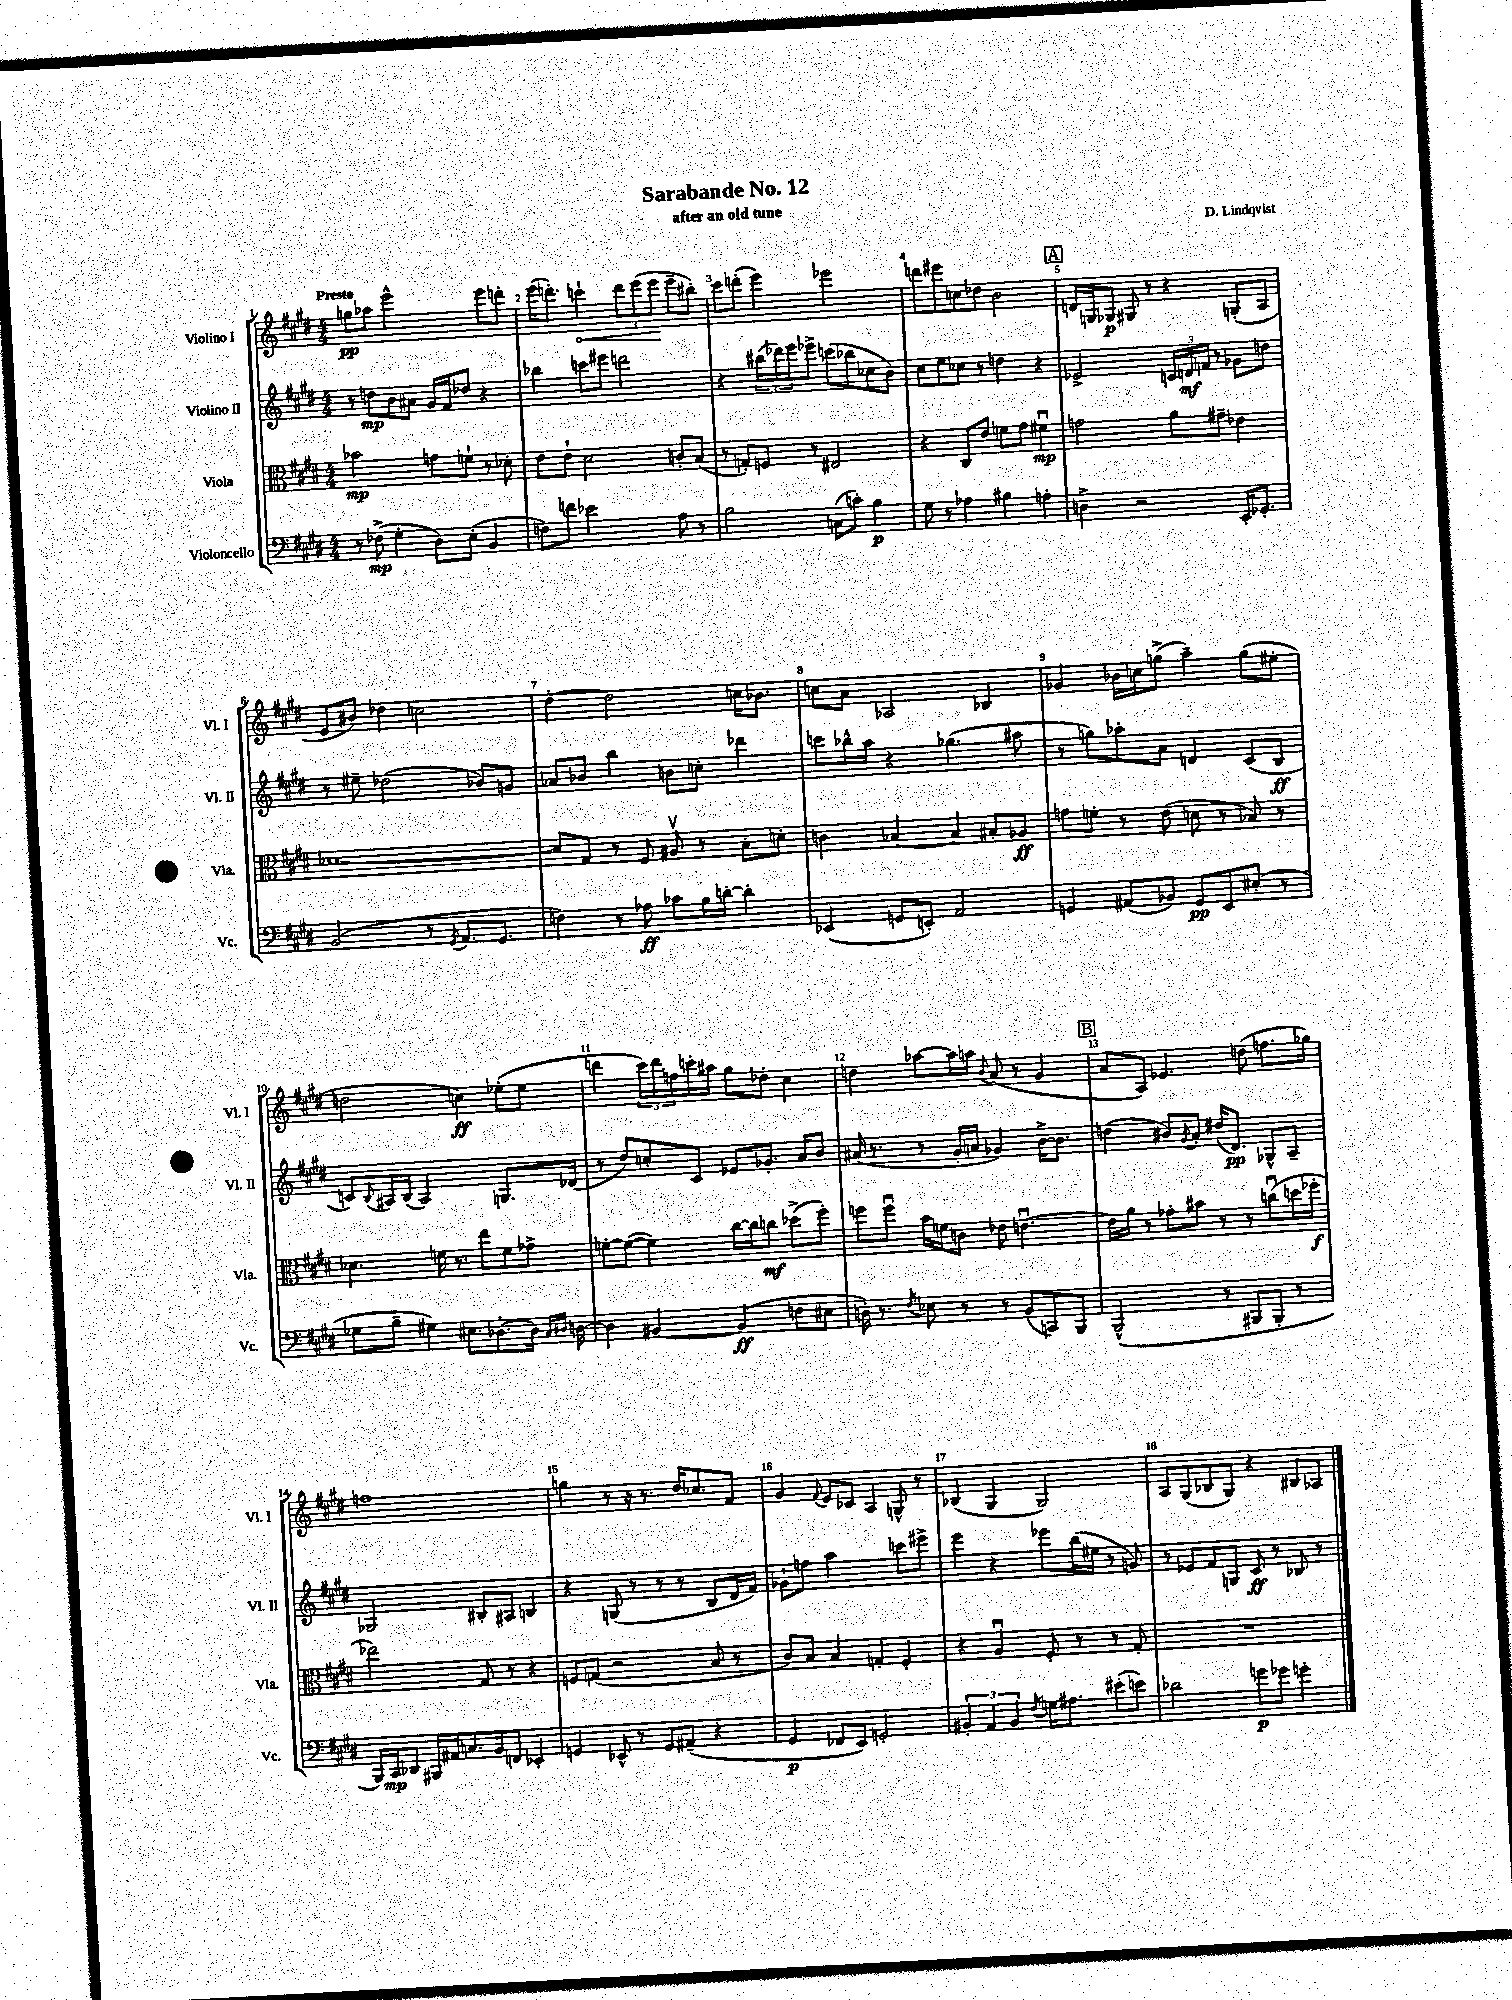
\header { title = "Sarabande No. 12" composer = "D. Lindqvist" subtitle = "after an old tune" }
<<
\new StaffGroup <<
\new Staff = "s0" \with { instrumentName = "Violino I" shortInstrumentName = "Vl. I" } {
    \clef treble \key e \major \numericTimeSignature \time 4/4 \tempo "Presto"
    g''8\pp aes''8 e'''2-^ e'''8 d'''8-. |
    e'''16( d'''8.-.) \once \override Hairpin.circled-tip = ##t c'''4-!\< \tuplet 3/2 { d'''8 e'''8( e'''8\! } e'''8-- bis''8-.) |
    cis'''8 d'''8-.( e'''4) ees'''2 |
    d'''8 eis'''8 c''8 des''8 b'2 |
    \mark \markup { \box "A" } d'16 g16 ges8\p gis8 r8 r4 g8-.( a8 |
    e'8 bis'8) des''4 c''2 |
    dis''4~-. dis''2 c''16 bes'8. |
    c''8 a'8 aes2 bes4 |
    ges'4 bes'16 c''16 g''8->( a''4--) g''8( eis''8-. |
    d''2 c''4\ff) ees''8-.( ees''8 |
    d'''4 \tuplet 3/2 { cis'''16) d'''16 f''16 } c'''16-. ais''16 gis''8 des''8-. cis''4 |
    d''4 aes''8~ aes''16 a''16 \appoggiatura { b'8 } a'8( r8 gis'4 |
    \mark \markup { \box "B" } a'8 a8) ees'4. d''8( f''8. ges''16) |
    f''1 |
    g''4 r8 r16 r8. dis''16 ces''8. fis'8 |
    gis'4 \appoggiatura { fis'8 } e'8 ces'8 a4 g8-^ r8 |
    bes4( gis4 gis2) |
    a8 gis8( bes8 gis8) r4 bis8 aes8 \bar "|." |
}
\new Staff = "s1" \with { instrumentName = "Violino II" shortInstrumentName = "Vl. II" } {
    \clef treble \key e \major \numericTimeSignature \time 4/4
    r8 d''8\mp b'8 ais'8 gis'16 fis'16 des''8 r4 |
    bes''4 c'''8 eis'''8 d'''2 |
    r4 \tuplet 3/2 { bis''16( des'''16) e'''16 } ees'''8-> c'''8( bes''8 ces''8 b'8) |
    cis''8 e''8 ces''8 r8 d''4 r4 |
    \mark \markup { \box "A" } ees'2-> \tuplet 3/2 { c'16 d'16\mf f'16 } r8 ges'8 d''8 |
    r8 eis''8-- des''2( bes'8) g'8 |
    aes'8 bes'8 b''4 b'8 c''8-. des'''4 |
    c'''8 bes''16-^ a''16 r4 ges''4.( ais''8 |
    r8 g''8) aes''8-. a'8 d'4 cis'8( b8\ff |
    c'8) \appoggiatura { b8 } ais16 b16( ais2) g8. des'16( |
    r8 dis''8) c''8-. cis'8 ees'8 ges'8.-. a'16 b'8 |
    ais'16( r8. r8 gis'16-. a'16 ges'4) b'16~-> b'8. |
    \mark \markup { \box "B" } d''4( bis'8) \acciaccatura { gis'8 } a'8-. dis''16( dis'8.\pp) ges8-^ a8-- |
    ges2 bis8-. ais8 b4 |
    r4 g8( r8 r8 r8 b8 dis'16 fis'16) |
    ges'8-! f''8 a''2 c'''8 eis'''8-> |
    e'''4 r4 ees'''8 b''16( eis''16 r8 g'8) |
    r8 ees'8 fis'8 g8 cis'8\ff r8 bes8 r8 \bar "|." |
}
\new Staff = "s2" \with { instrumentName = "Viola" shortInstrumentName = "Vla." } {
    \clef alto \key e \major \numericTimeSignature \time 4/4
    bes'2\mp g'8 f'8-! r8 des'8-. |
    e'8 e'8-! dis'2 c'8-. b8( |
    r8 g8-.) f8 r8 eis2 |
    r4 cis8 e'8 f'8 gis'8 fis'4\downbow\mp |
    \mark \markup { \box "A" } g'2 a'8 gis'8-- ees'4 |
    des'1~ |
    des'8 gis8 r8 fis8 ais8\upbow r8 b8-. d'8-. |
    c'4 bes4~ bes4 bis8-. aes8\ff |
    g'8 f'8-. r8 e'8( d'8 r8 bes8) r8 |
    des'4. f'16 r8. e''8 f'8 ges'8-> |
    f'8~-. f'8~( f'4) cis''16~ cis''16 c''8\mf des''8->( fis''8-.) |
    f''8 f''8\downbow b'16 f'16 c'8 ees'8 e'4.~\downbow |
    \mark \markup { \box "B" } e'16 a'16 r8 ges'8-. bis'8 r8 r8 c''8\downbow( d''16 fes''16-.\f |
    ees''2) gis8 r8 r4 |
    f8 g8( r2 b8 r8 |
    cis'8) b8 b4 g4-. fis4-. |
    r4 a4\downbow fis8-. r8 r8 gis8-. |
    R1 \bar "|." |
}
\new Staff = "s3" \with { instrumentName = "Violoncello" shortInstrumentName = "Vc." } {
    \clef bass \key e \major \numericTimeSignature \time 4/4
    r8 fes8->\mp( gis4-. dis8) e8-.( b,4 |
    f8) f'8 ees'2 a8 r8 |
    b2 c8( c'8-.) b4\p |
    gis8 r8 aes4 bis4 a4-. |
    \mark \markup { \box "A" } d4-> r2 e,16-. ges,8.-. |
    b,2( r8 \acciaccatura { gis,8 } a,8. gis,8. |
    f4) r8 aes8\ff ces'8 b16 d'16~-. d'4-. |
    ees,4( g,8 e,8-.) a,2 |
    g,4 ais,8( bes,8) g,8\pp e,8 eis8-.( r8 |
    ges8 b8-- gis4) eis8. des8.~-. des16 \grace { cis16 dis16 } d16~ |
    d4 bis,4~ bis,4\ff( f8 eis8 |
    d16-.) r8. \acciaccatura { fis8 } ees8 r8 r8 b,8( c,8) b,,8 |
    \mark \markup { \box "B" } b,,2-^( r8 bis,,8 bis,,8-. r8 |
    b,,16) cis,16\mp des,8 bis,,16 ais,16 c8. b,16 f,8 ees,4-. |
    g,4 ees,8-^ r8 g,8 ais,8--( r4 |
    gis,4\p fes,8 e,8) g,2-. |
    \tuplet 3/2 { bis,4-. a,4 bis,4 } \acciaccatura { fis8 } g16 ais8. eis'8-.( e'8) |
    des'2 g'8\p ges'8 g'4-. \bar "|." |
}
>>
>>
\layout { \context { \Score \override BarNumber.break-visibility = ##(#f #t #t) barNumberVisibility = #all-bar-numbers-visible } }
